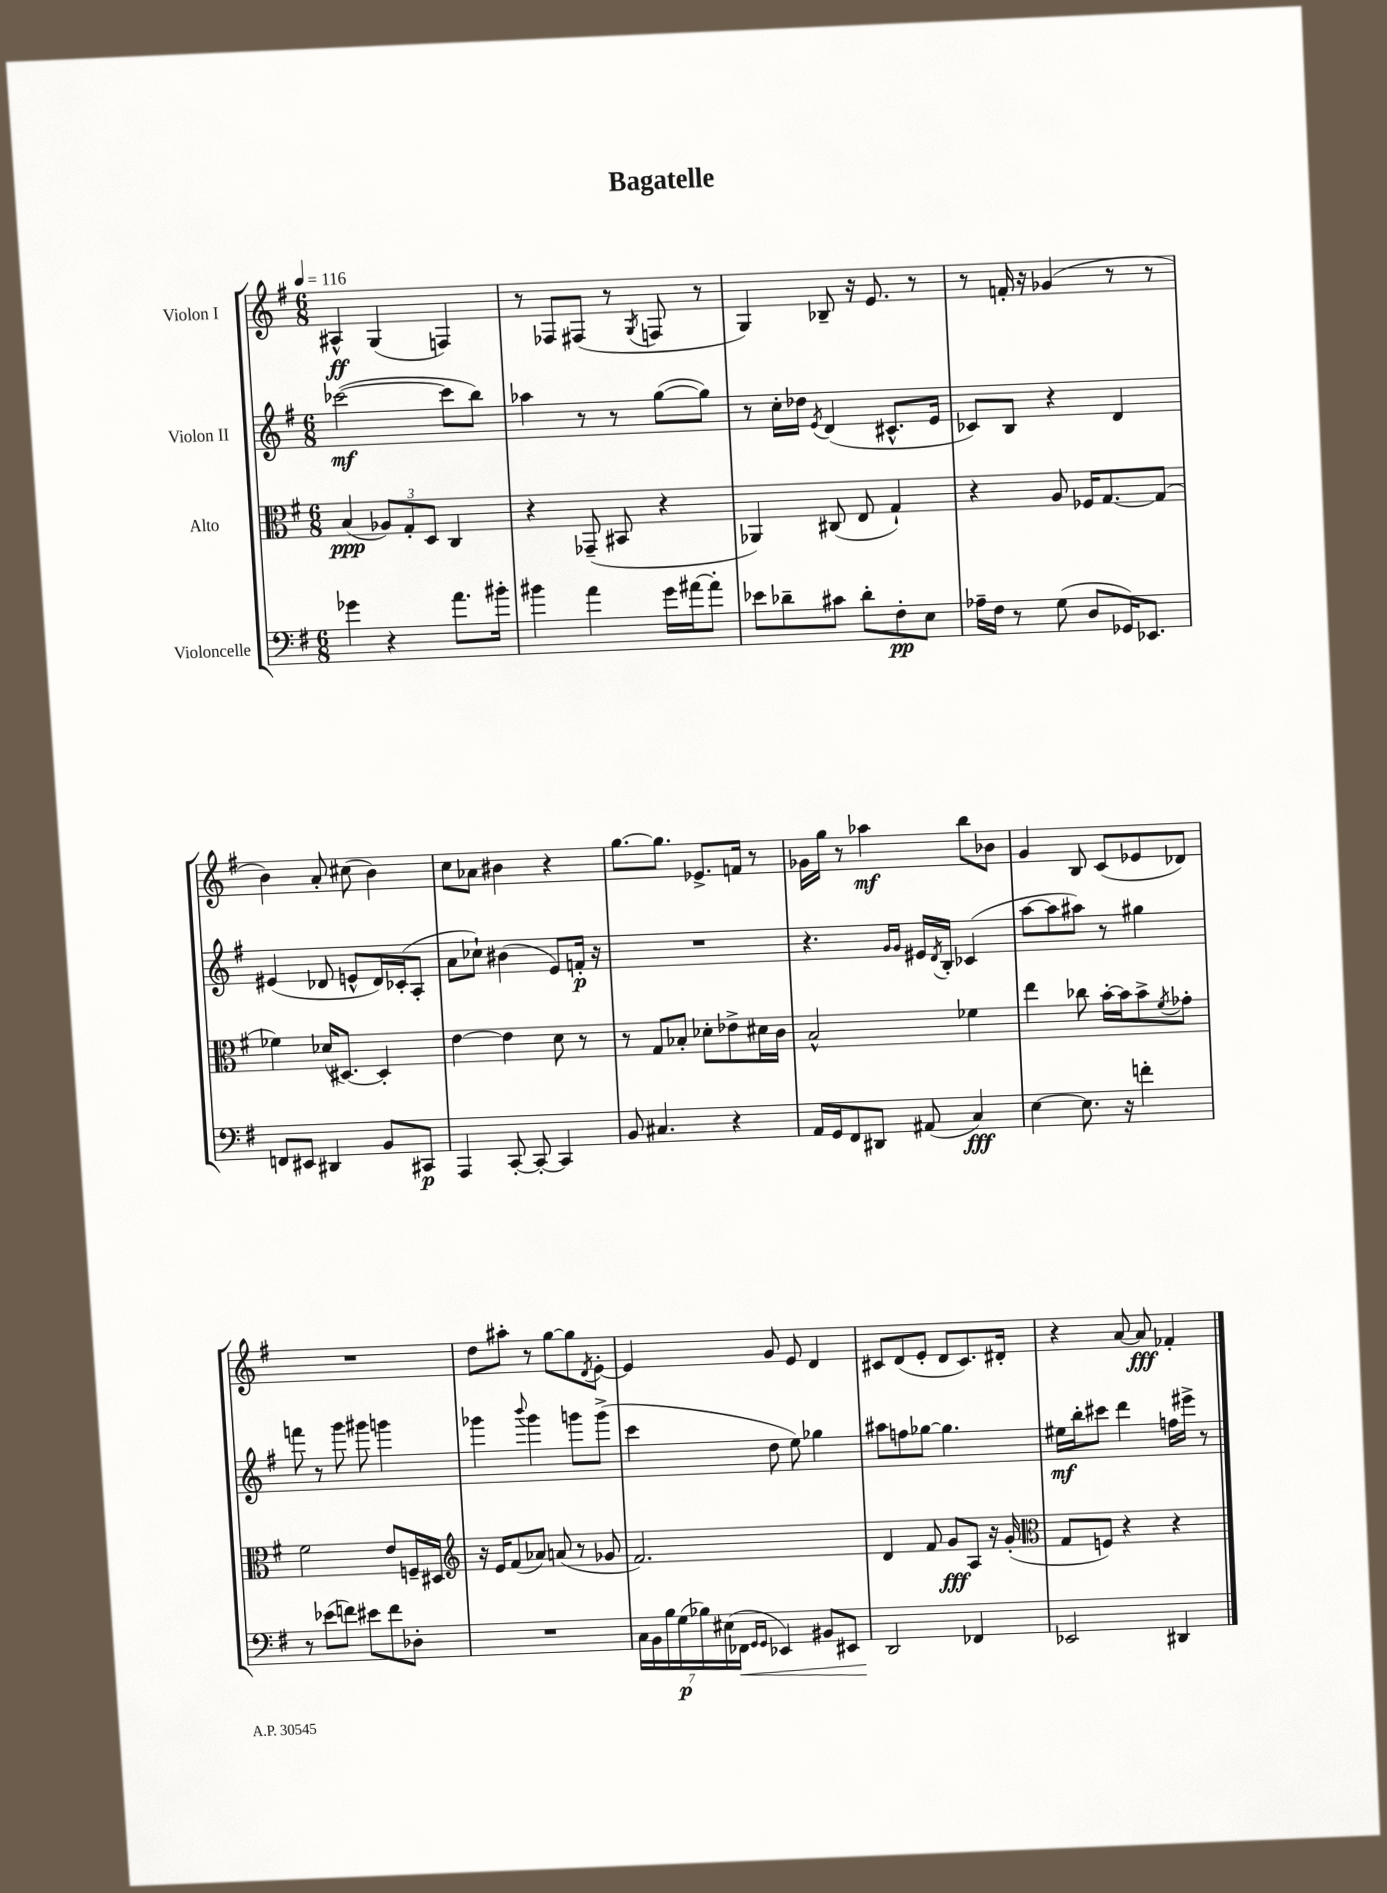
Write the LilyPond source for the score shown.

\header { title = "Bagatelle" }
<<
\new StaffGroup <<
\new Staff = "s0" \with { instrumentName = "Violon I" } {
    \clef treble \key g \major \numericTimeSignature \time 6/8 \tempo 4 = 116
    ais4-^\ff g4( f4) |
    r8 fes8 fis8( r8 \acciaccatura { g8 } f8 r8 |
    g4) bes8-- r16 e'8. r8 |
    r8 f'16-. r16 ges'4( r8 r8 |
    b'4) a'8-. cis''8( b'4) |
    c''8 aes'8 bis'4 r4 |
    g''8.~ g''8. ees'8.-> f'16 r8 |
    ges'16 g''16 r8 aes''4\mf b''8 bes'8 |
    g'4 b8 c'8( ees'8 des'8) |
    R2. |
    d''8 ais''8-. r8 g''8~ g''8 \acciaccatura { d'8 } e'8~-. |
    e'4 g'8 e'8 d'4 |
    cis'8 d'8( e'8-. d'8 cis'8.) dis'16-. |
    r4 a'8~ a'8\fff fes'4-. \bar "|." |
}
\new Staff = "s1" \with { instrumentName = "Violon II" } {
    \clef treble \key g \major \numericTimeSignature \time 6/8
    ces'''2~\mf( ces'''8 b''8) |
    aes''4 r8 r8 g''8~( g''8) |
    r8 c''16-. des''16 \acciaccatura { e'8 } d'4( cis'8.-^ e'16 |
    ces'8) b8 r4 d'4 |
    eis'4( des'8 e'8-^ des'16) ces'16-.( a8-. |
    a'8 ces''8-!) bis'4( e'8) f'16-.\p r16 |
    R2. |
    r4. \grace { g'16 g'16 } eis'16 \acciaccatura { d'8 } b16-. ces'4( |
    a''8~ a''8 ais''8) r8 gis''4 |
    f'''8 r8 g'''8 gis'''8 g'''4 |
    ges'''4 \appoggiatura { b'''8 } ges'''4 g'''8 g'''8->( |
    c'''4 d''8 e''8) ges''4 |
    ais''8 f''8 ges''8~ ges''4. |
    eis''16\mf b''16-. cis'''8 d'''4 f''16 eis'''16-> r8 \bar "|." |
}
\new Staff = "s2" \with { instrumentName = "Alto" } {
    \clef alto \key g \major \numericTimeSignature \time 6/8
    b4\ppp( \tuplet 3/2 { aes8) g8-. d8 } c4 |
    r4 ges,8--( bis,8 r4 |
    aes,4) cis8( e8 g4-!) |
    r4 a8 fes16 g8.~ g8( |
    fes'4) des'16( dis8.~) dis4-. |
    e'4~ e'4 d'8 r8 |
    r8 g8 bes8-. des'8-. ees'8-> dis'16 c'16 |
    b2-^ fes'4 |
    e''4 ces''8 b'16~-. b'16 b'8-> \acciaccatura { fis'8 } ges'8-. |
    fis'2 e'8 f16-- dis16 |
    \clef treble r16 e'16 fis'8( aes'8) a'8( r8 ges'8 |
    fis'2.) |
    d'4 fis'8 g'8\fff a8 r16 g'16-.( |
    \clef alto g8 f8) r4 r4 \bar "|." |
}
\new Staff = "s3" \with { instrumentName = "Violoncelle" } {
    \clef bass \key g \major \numericTimeSignature \time 6/8
    ges'4 r4 a'8. bis'16-. |
    bis'4 a'4 g'16 ais'16~ ais'8-. |
    ees'8 des'8-- cis'8 des'8-. fis8-.\pp e8 |
    aes16-- fis16 r8 g8( d8 ges,16) ees,8. |
    f,8 eis,8 dis,4 b,8 cis,8\p |
    a,,4 c,8~-. c,8~-. c,4 |
    b,8 cis4. r4 |
    a,16 g,16 fis,8 dis,8 ais,8( c4\fff) |
    e4~ e8. r16 f'4-. |
    r8 ees'8( f'8) eis'8 f'8 des8-. |
    R2. |
    \tuplet 7/4 { c16 b,16 b16 g16\p( bes16) eis16( fes,16\< } \grace { g,16 g,16 } ees,4) bis,8 eis,8 |
    d,2\! fes,4 |
    ees,2 dis,4 \bar "|." |
}
>>
>>
\layout { \context { \Score \remove "Bar_number_engraver" } }
